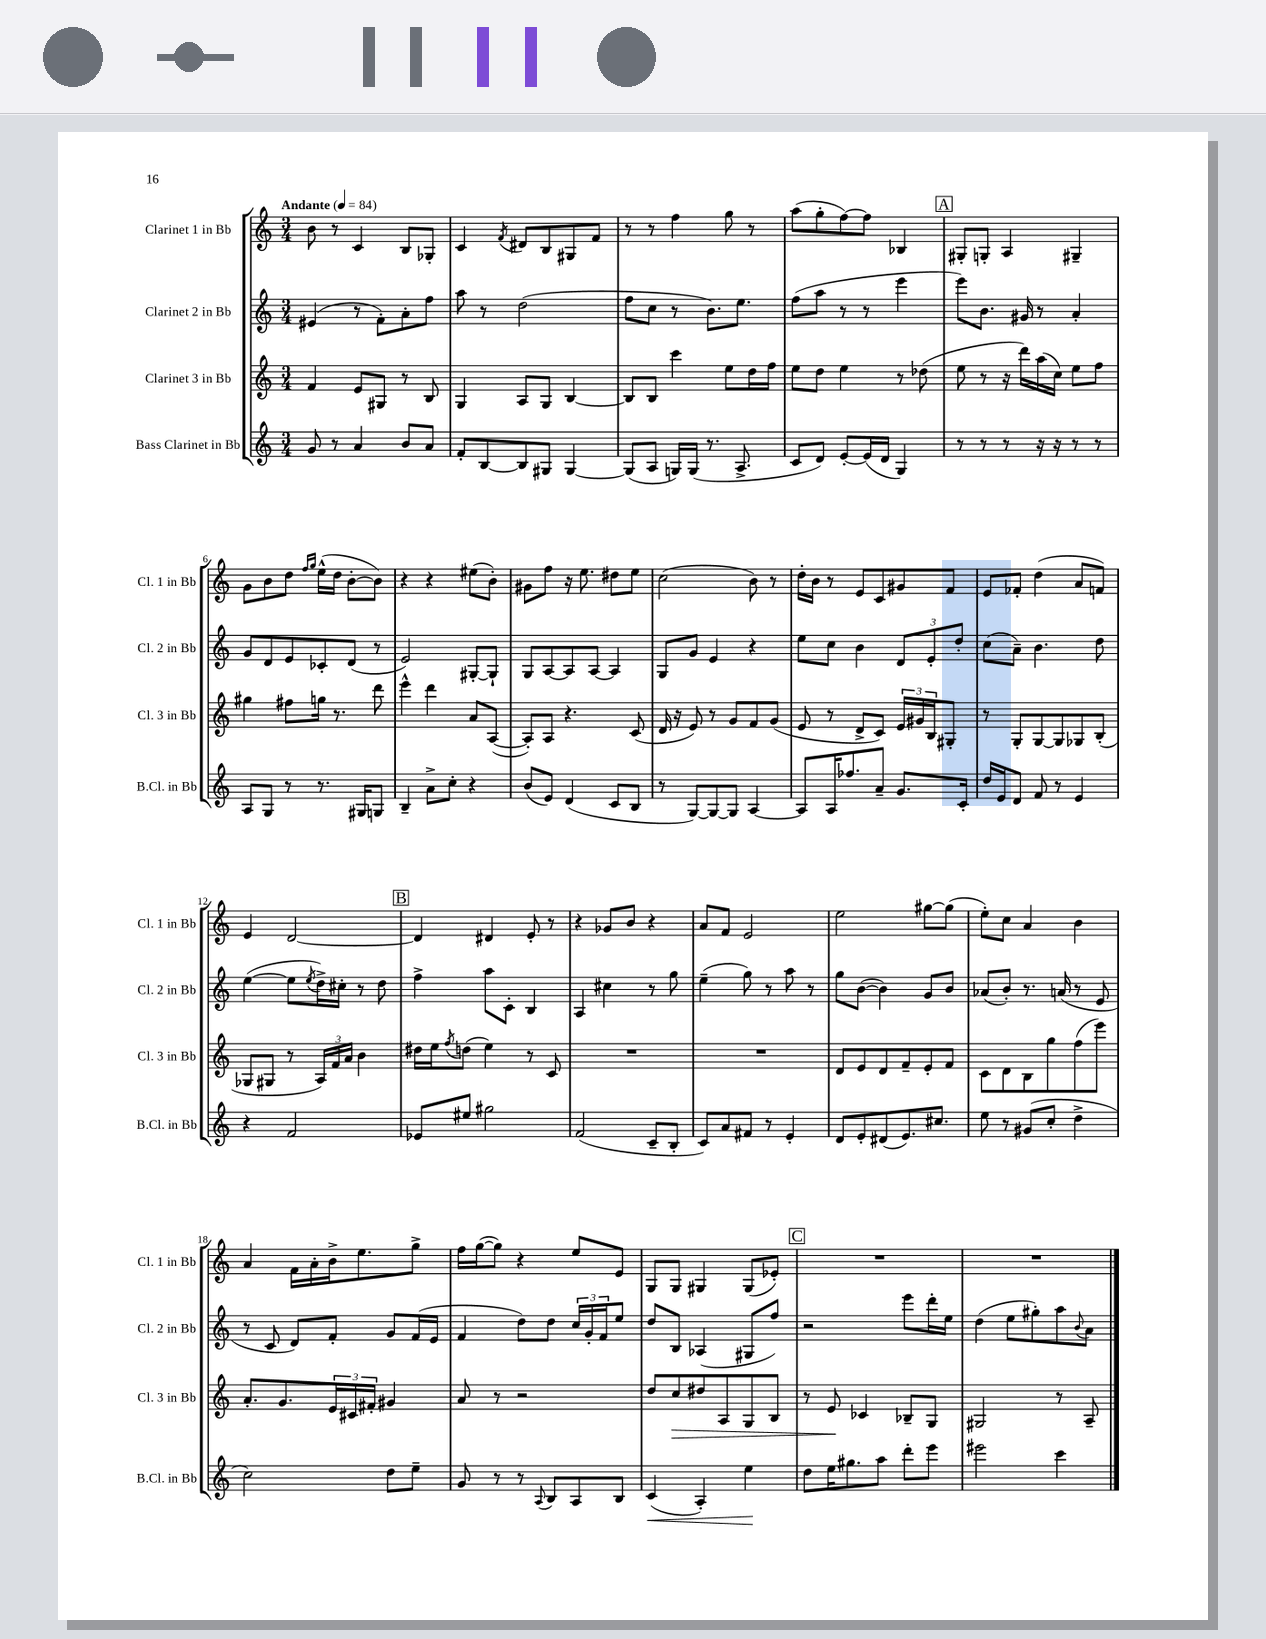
<<
\new StaffGroup <<
\new Staff = "s0" \with { instrumentName = "Clarinet 1 in Bb" shortInstrumentName = "Cl. 1 in Bb" } {
    \clef treble \key c \major \numericTimeSignature \time 3/4 \tempo "Andante" 4 = 84
    b'8 r8 c'4 b8 ges8-. |
    c'4 \acciaccatura { f'8 } dis'8 b8 gis8 f'8 |
    r8 r8 f''4 g''8 r8 |
    a''8( g''8-. f''8~) f''8 bes4 |
    \mark \markup { \box "A" } gis8-. g8-. a4 gis4-- |
    g'8 b'8 d''8 \grace { f''16 g''16 } e''16-^( d''16 b'8~-. b'8) |
    r4 r4 eis''8( b'8-.) |
    gis'8 f''8 r16 e''8. dis''8 e''8 |
    c''2( b'8) r8 |
    d''16-. b'16 r8 e'8 c'8 gis'8 f'8 |
    e'8 fes'8-. d''4( a'8 f'8) |
    e'4 d'2~ |
    \mark \markup { \box "B" } d'4 dis'4 e'8-. r8 |
    r4 ges'8 b'8 r4 |
    a'8 f'8 e'2 |
    e''2 gis''8~ gis''8( |
    e''8-.) c''8 a'4 b'4 |
    a'4 f'16 a'16-. b'16-> e''8. g''8-> |
    f''16 g''16~( g''8) r4 e''8 e'8 |
    g8 g8 gis4 gis8( ees'8-.) |
    \mark \markup { \box "C" } R2. |
    R2. \bar "|." |
}
\new Staff = "s1" \with { instrumentName = "Clarinet 2 in Bb" shortInstrumentName = "Cl. 2 in Bb" } {
    \clef treble \key c \major \numericTimeSignature \time 3/4
    eis'4( r8 f'8-.) a'8-. f''8 |
    a''8 r8 d''2( |
    f''8 c''8 r8 b'8.) e''8. |
    f''8( a''8 r8 r8 e'''4 |
    \mark \markup { \box "A" } e'''8) b'8. gis'16 r8 a'4-. |
    g'8 d'8 e'8 ces'8-. d'8( r8 |
    e'2) gis8~-. gis8-! |
    g8 a8~ a8 a8~ a4 |
    g8 g'8 e'4 r4 |
    e''8 c''8 b'4 \tuplet 3/2 { d'8 e'8-. d''8-. } |
    c''8( a'8--) b'4. d''8 |
    e''4~( e''8 \acciaccatura { e''8 } d''16->) cis''16-. r8 d''8 |
    \mark \markup { \box "B" } f''4-> a''8 c'8-. b4 |
    a4 cis''4 r8 g''8 |
    e''4--( g''8) r8 a''8 r8 |
    g''8 b'8~( b'4) g'8 b'8 |
    aes'8( b'8-.) r8. a'16( r8 e'8 |
    r8 c'8 d'8) f'8-. g'8 f'16( e'16 |
    f'4 d''8) d''8 \tuplet 3/2 { c''16 g'16-. f'16 } e''8 |
    d''8 b8 aes4( gis8 f''8) |
    \mark \markup { \box "C" } r2 e'''8 d'''16-. e''16 |
    d''4( e''8 gis''8-.) a''8 \appoggiatura { b'8 } a'8 \bar "|." |
}
\new Staff = "s2" \with { instrumentName = "Clarinet 3 in Bb" shortInstrumentName = "Cl. 3 in Bb" } {
    \clef treble \key c \major \numericTimeSignature \time 3/4
    f'4 e'8 gis8 r8 b8 |
    g4 a8 g8 b4~ |
    b8 b8 c'''4 e''8 d''16 f''16 |
    e''8 d''8 e''4 r8 des''8( |
    \mark \markup { \box "A" } e''8 r8 r16 d'''16) a''16( c''16) e''8 f''8 |
    gis''4 fis''8 g''16 r8. d'''8 |
    e'''4-^ d'''4 a'8 a8~( |
    a8-.) a8 r4. c'8( |
    d'16 r16 e'8) r8 g'8 f'8 g'8( |
    e'8 r8 d'8-> c'8) \tuplet 3/2 { e'16 gis'16 b16 } gis8-. |
    r8 g8-. g8~ g8 ges8 b8-.( |
    ges8 gis8 r8 \tuplet 3/2 { a16) f'16 a'16 } b'4 |
    \mark \markup { \box "B" } dis''16 e''16 \acciaccatura { f''8 } d''8( e''4) r8 c'8 |
    R2. |
    R2. |
    d'8 e'8 d'8 f'8-- e'8-. f'8 |
    c'8 d'8 b8 g''8 f''8( e'''8) |
    a'8.-. g'8. \tuplet 3/2 { e'16 cis'16 fis'16-. } gis'4 |
    a'8 r8 r2 |
    d''8 c''8\> dis''8 a8 g8 b8 |
    \mark \markup { \box "C" } r8 e'8\! ces'4 bes8-- g8 |
    gis2 r8 a8-- \bar "|." |
}
\new Staff = "s3" \with { instrumentName = "Bass Clarinet in Bb" shortInstrumentName = "B.Cl. in Bb" } {
    \clef treble \key c \major \numericTimeSignature \time 3/4
    g'8 r8 a'4 b'8 a'8 |
    f'8-. b8~ b8 gis8 gis4~ |
    gis8( a8 g16) g16( r8. a8.-> |
    c'8 d'8) e'8~-. e'16( d'16 g4) |
    \mark \markup { \box "A" } r8 r8 r8 r16 r16 r8 r8 |
    a8 g8 r8 r8. gis16 g8 |
    b4-- a'8-> c''8-. r4 |
    b'8( e'8) d'4( c'8 b8 |
    r8 g8~) g8~ g8 a4~ |
    a8 a16 fes''8. a'8-- g'8. c'16-. |
    d''16 e'16 d'8 f'8 r8 e'4 |
    r4 f'2 |
    \mark \markup { \box "B" } ees'8 eis''8 gis''2 |
    f'2( c'8-- b8-. |
    c'8) a'8 fis'8 r8 e'4-. |
    d'8 e'8-. dis'8( e'8.) cis''8. |
    e''8 r8 gis'8( c''8-. d''4-> |
    c''2) d''8 e''8-- |
    g'8 r8 r8 \appoggiatura { a8 } b8 a8 b8 |
    c'4\<( a4-.) e''4\! |
    \mark \markup { \box "C" } d''8 e''16 gis''8. a''8 d'''8-. e'''8 |
    eis'''2 c'''4 \bar "|." |
}
>>
>>
